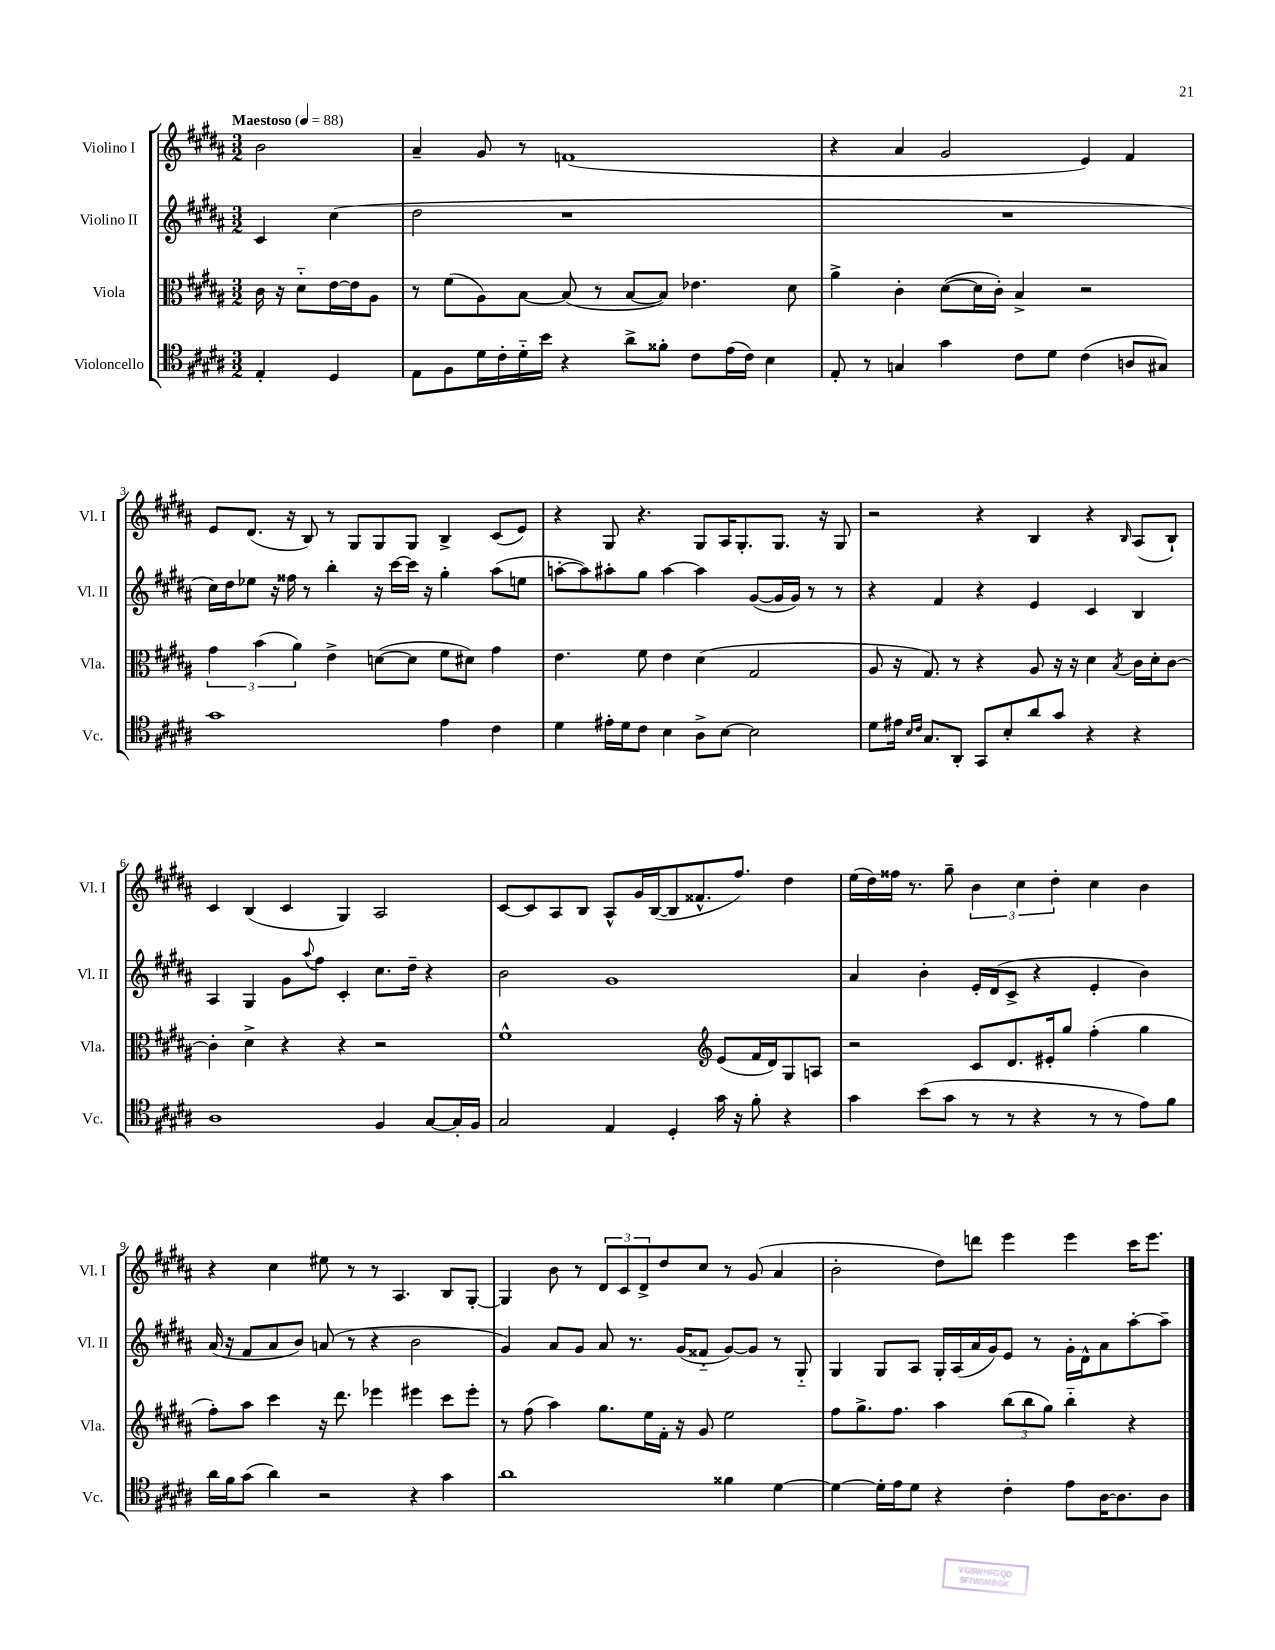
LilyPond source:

<<
\new StaffGroup <<
\new Staff = "s0" \with { instrumentName = "Violino I" shortInstrumentName = "Vl. I" } {
    \clef treble \key b \major \numericTimeSignature \time 3/2 \partial 2 \tempo "Maestoso" 4 = 88
    b'2 |
    ais'4-- gis'8 r8 f'1( |
    r4 ais'4 gis'2 e'4) fis'4 |
    e'8 dis'8.( r16 b8) r8 gis8 gis8 gis8 b4-> cis'8( e'8) |
    r4 gis8 r4. gis8 ais16 gis8.-. gis8. r16 gis8 |
    r2 r4 b4 r4 \grace { b16 } ais8( b8-!) |
    cis'4 b4( cis'4 gis4) ais2 |
    cis'8~ cis'8 ais8 b8 ais8-^ gis'16 b16~( b8 fisis'8.-^ fis''8.) dis''4 |
    e''16( dis''16) fisis''16 r8. gis''8-- \tuplet 3/2 { b'4 cis''4 dis''4-. } cis''4 b'4 |
    r4 cis''4 eis''8 r8 r8 ais4. b8 gis8~-. |
    gis4 b'8 r8 \tuplet 3/2 { dis'8 cis'8 dis'8-> } dis''8 cis''8 r8 gis'8( ais'4 |
    b'2-. dis''8) d'''8 e'''4 e'''4 cis'''16 e'''8. \bar "|." |
}
\new Staff = "s1" \with { instrumentName = "Violino II" shortInstrumentName = "Vl. II" } {
    \clef treble \key b \major \numericTimeSignature \time 3/2 \partial 2
    cis'4 cis''4( |
    dis''2 r1 |
    R1. |
    cis''16) dis''16 ees''8 r16 fisis''16 r8 b''4-. r16 cis'''16~ cis'''16 r16 gis''4-. ais''8( e''8 |
    a''8~-. a''8) ais''8-. gis''8 ais''4~ ais''4 gis'8~( gis'16 gis'16) r8 r8 |
    r4 fis'4 r4 e'4 cis'4 b4 |
    ais4 gis4 gis'8 \appoggiatura { ais''8 } fis''8 cis'4-. cis''8. dis''16-- r4 |
    b'2 gis'1 |
    ais'4 b'4-. e'16-. dis'16( cis'8-> r4 e'4-. b'4) |
    ais'16( r16 fis'8 ais'8 b'8) a'8( r8 r4 b'2 |
    gis'4) ais'8 gis'8 ais'8 r8. gis'16( fisis'8-_ gis'8~) gis'8 r8 gis8-_ |
    gis4 gis8 ais8 gis16-. ais16( ais'16 gis'16) e'8 r8 gis'16-. dis'16-^ ais'8 ais''8~-. ais''8-- \bar "|." |
}
\new Staff = "s2" \with { instrumentName = "Viola" shortInstrumentName = "Vla." } {
    \clef alto \key b \major \numericTimeSignature \time 3/2 \partial 2
    cis'16 r16 dis'8-_ e'16~ e'16 ais8 |
    r8 fis'8( ais8) b8~ b8( r8 b8~ b8) ees'4. dis'8 |
    ais'4-> cis'4-. dis'8~( dis'16 cis'16-.) b4-> r2 |
    \tuplet 3/2 { gis'4 b'4( ais'4) } e'4-> d'8~( d'8 fis'8 dis'8) gis'4 |
    e'4. fis'8 e'4 dis'4( gis2 |
    ais8 r16 gis8.) r8 r4 ais8 r16 r16 dis'4 \acciaccatura { b8 } cis'16 dis'16-. cis'8~ |
    cis'4-. dis'4-> r4 r4 r2 |
    fis'1-^ \clef treble e'8( fis'16 dis'16) gis8 a8 |
    r2 cis'8 dis'8. eis'16-. gis''8 fis''4-.( gis''4 |
    fis''8-.) ais''8 cis'''4 r16 dis'''8. ees'''4 eis'''4 cis'''8 eis'''8-. |
    r8 fis''8( ais''4) gis''8. e''16 fis'16-. r16 gis'8 e''2 |
    fis''8 gis''8.-> fis''8. ais''4 \tuplet 3/2 { b''8( b''8 gis''8) } b''4-_ r4 \bar "|." |
}
\new Staff = "s3" \with { instrumentName = "Violoncello" shortInstrumentName = "Vc." } {
    \clef tenor \key b \major \numericTimeSignature \time 3/2 \partial 2
    e4-. dis4 |
    e8 fis8 dis'16 cis'16-. dis'16-_ b'16 r4 ais'8-> fisis'8-. cis'8 e'16( cis'16) b4 |
    e8-. r8 g4 gis'4 cis'8 dis'8 cis'4( a8 gis8) |
    gis'1 e'4 cis'4 |
    dis'4 eis'16-. dis'16 cis'8 b4 ais8-> b8~ b2 |
    dis'8 eis'16 \grace { b16 cis'16 } gis8. ais,8-. gis,8 b8-. ais'8 gis'8 r4 r4 |
    ais1 fis4 gis8~ gis16-. fis16 |
    gis2 e4 dis4-. gis'16 r16 fis'8-. r4 |
    gis'4 b'8( gis'8 r8 r8 r4 r8 r8 e'8) fis'8 |
    ais'16 fis'16 gis'8( ais'4) r2 r4 gis'4 |
    ais'1 fisis'4 dis'4~ |
    dis'4~ dis'16-. e'16 dis'8 r4 cis'4-. e'8 ais16~ ais8. ais8 \bar "|." |
}
>>
>>
